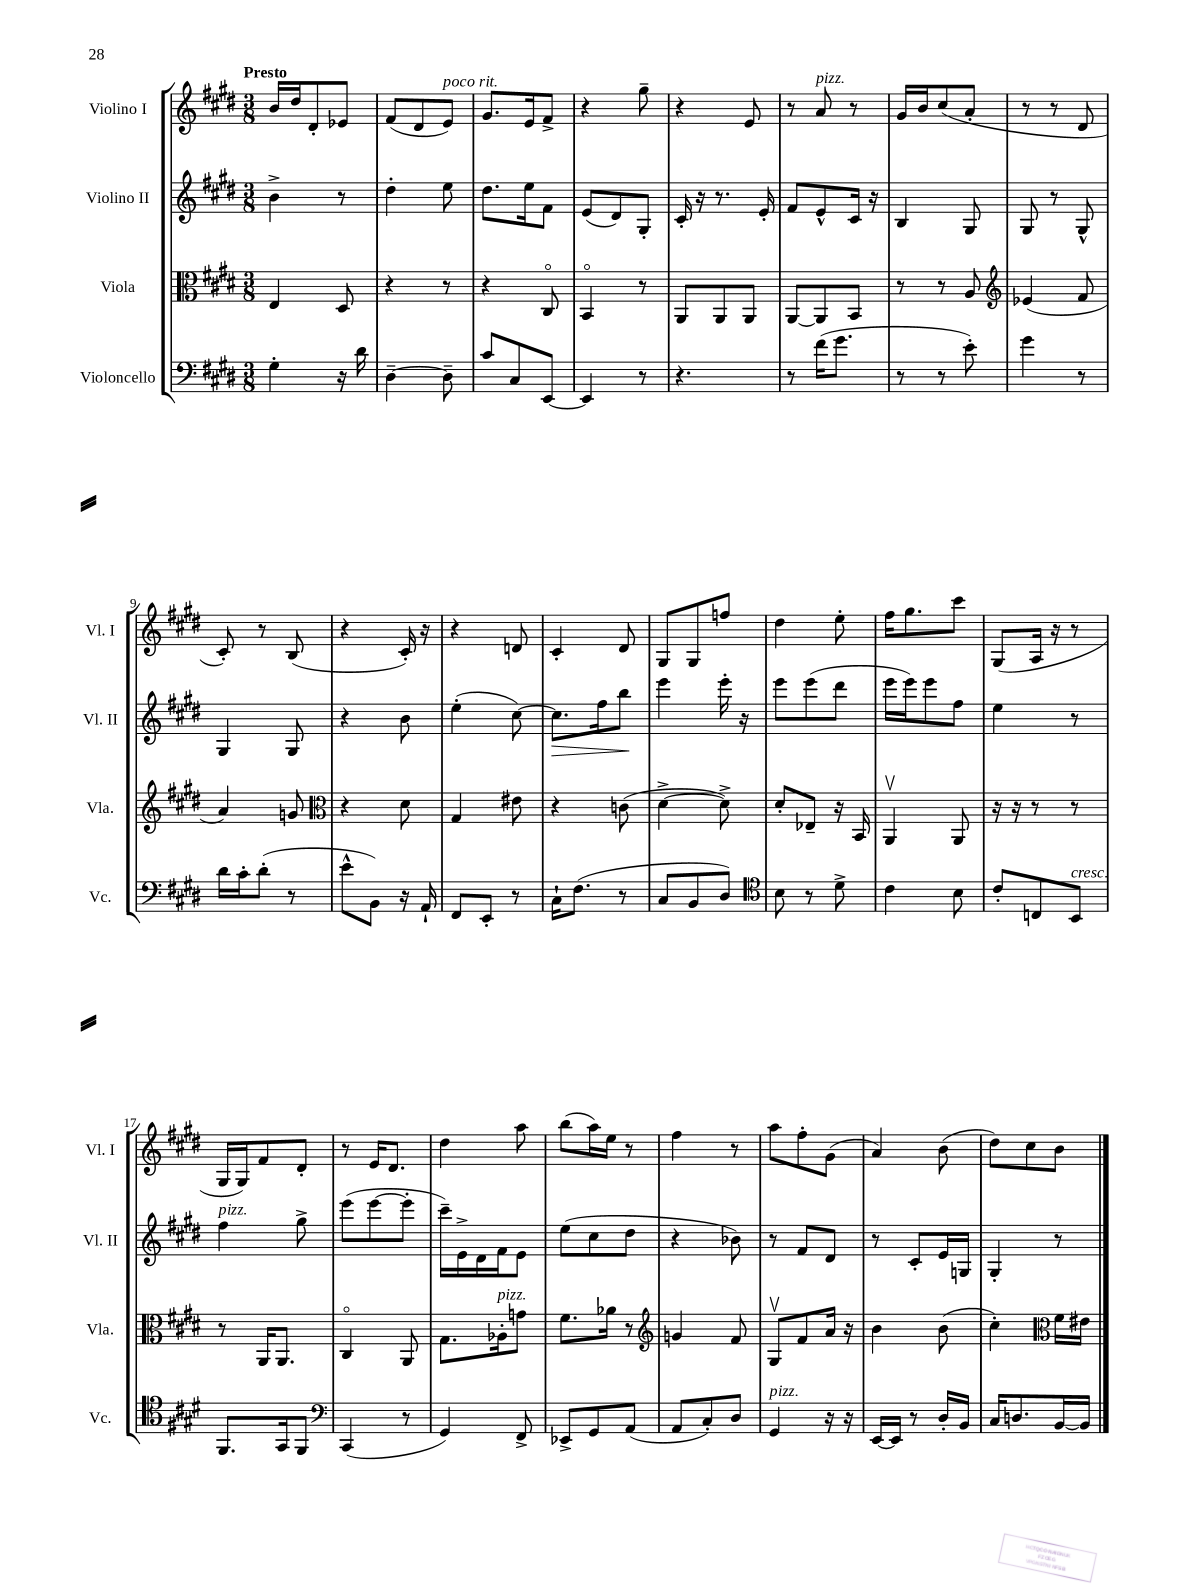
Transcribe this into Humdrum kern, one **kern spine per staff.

**kern	**kern	**kern	**kern
*staff4	*staff3	*staff2	*staff1
*clefF4	*clefC3	*clefG2	*clefG2
*k[f#c#g#d#]	*k[f#c#g#d#]	*k[f#c#g#d#]	*k[f#c#g#d#]
*M3/8	*M3/8	*M3/8	*M3/8
4G#'\	4E/	4b^\	16b/LL
.	.	.	16dd#/J
.	.	.	8d#'/
16r	8D#/	8r	8e-/J
16d#\	.	.	.
=	=	=	=
[4D#~\	4r	4dd#'\	(8f#/L
.	.	.	8d#/
8D#~\]	8r	8ee\	8e/J)
=	=	=	=
8c#/L	4r	8.dd#\L	8.g#/L
8C#/	.	.	.
.	.	16ee\k	16e/k
[8EE/J	8C#o/	8f#\J	8f#^/J
=	=	=	=
4EE/]	4BBo/	(8e/L	4r
.	.	8d#/)	.
8r	8r	8G#'/J	8gg#~\
=	=	=	=
4.r	8AA/L	16c#'/	4r
.	.	16r	.
.	8AA/	8.r	.
.	8AA/J	.	8e/
.	.	16e'/	.
=	=	=	=
8r	[8AA/L	8f#/L	8r
(16f#\LK	8AA/]	8e^^/	8a/
8.g#\J	.	.	.
.	8BB/J	16c#/Jk	8r
.	.	16r	.
=	=	=	=
8r	8r	4B/	16g#/LL
.	.	.	16b/J
8r	8r	.	(8cc#/
8e'\)	8A/	8G#/	8a'/J
=	=	=	=
*	*clefG2	*	*
4g#\	(4e-/	8G#/	8r
.	.	8r	8r
8r	8f#/	8G#^^/	8d#/
=	=	=	=
16d#\LL	4a/)	4G#/	8c#'/)
16c#'\J	.	.	.
(8d#'\J	.	.	8r
8r	8g/	8G#/	(8B/
=	=	=	=
*	*clefC3	*	*
8e^^\L	4r	4r	4r
8BB\J)	.	.	.
16r	8d#\	8b\	16c#'/)
16AA`/	.	.	16r
=	=	=	=
8FF#/L	4G#/	(4ee'\	4r
8EE'/J	.	.	.
8r	8e#\	[8cc#\)	8d/
=	=	=	=
16C#`\LK	4r	8.cc#\]L	4c#'/
(8.F#\J	.	.	.
.	.	16ff#\k	.
8r	(8c\	8bb\J	8d#/
=	=	=	=
8C#/L	[4d#^\	4eee\	8G#/L
8BB/	.	.	8G#/
8D#/J)	8d#^\])	16eee'\	8ff/J
.	.	16r	.
=	=	=	=
*clefC4	*	*	*
8B\	8d#'/L	8eee\L	4dd#\
8r	8E-~/J	(8eee\	.
8d#^\	16r	8ddd#\J	8ee'\
.	16BB/	.	.
=	=	=	=
4c#\	4AAv/	16eee\LL	16ff#\LK
.	.	16eee\J)	8.gg#\
.	.	8eee\	.
8B\	8AA/	8ff#\J	8ccc#\J
=	=	=	=
8c#'/L	16r	4ee\	(8G#/L
.	16r	.	.
8C/	8r	.	16A/Jk
.	.	.	16r
8BB/J	8r	8r	8r
=	=	=	=
8.FF#/L	8r	4ff#\	16G#/LL
.	.	.	16G#/J)
.	16AA/LK	.	8f#/
16GG#/k	8.AA/J	.	.
8FF#/J	.	8gg#^\	8d#'/J
=	=	=	=
*clefF4	*	*	*
(4CC#/	4C#o/	(8eee\L	8r
.	.	[8eee\	16e/LK
.	.	.	8.d#/J
8r	8AA/	8eee'\]J	.
=	=	=	=
4GG#/)	8.G#\L	16ccc#~\LL)	4dd#\
.	.	16e^\	.
.	.	16d#\	.
.	16A-'\k	16f#\J	.
8FF#^/	8g\J	8e\J	8aa\
=	=	=	=
8EE-^/L	8.f#\L	(8ee\L	(8bb\L
8GG#/	.	8cc#\	16aa\L)
.	16a-\Jk	.	16ee\JJ
(8AA/J	8r	8dd#\J	8r
=	=	=	=
*	*clefG2	*	*
8AA/L	4g/	4r	4ff#\
8C#'/)	.	.	.
8D#/J	8f#/	8b-\)	8r
=	=	=	=
4GG#/	8G#v/L	8r	8aa\L
.	8f#/	8f#/L	8ff#'\
16r	16a/Jk	8d#/J	(8g#\J
16r	16r	.	.
=	=	=	=
[16EE/LL	4b\	8r	4a/)
16EE/]JJ	.	.	.
8r	.	8c#'/L	.
16D#'/LL	(8b\	16e/L	(8b\
16BB/JJ	.	16G/JJ	.
=	=	=	=
16C#/LK	4cc#'\)	4G#'/	8dd#\L)
8.D/	.	.	.
.	.	.	8cc#\
*	*clefC3	*	*
[16BB/L	16f#\LL	8r	8b\J
16BB/]JJ	16e#\JJ	.	.
==	==	==	==
*-	*-	*-	*-
